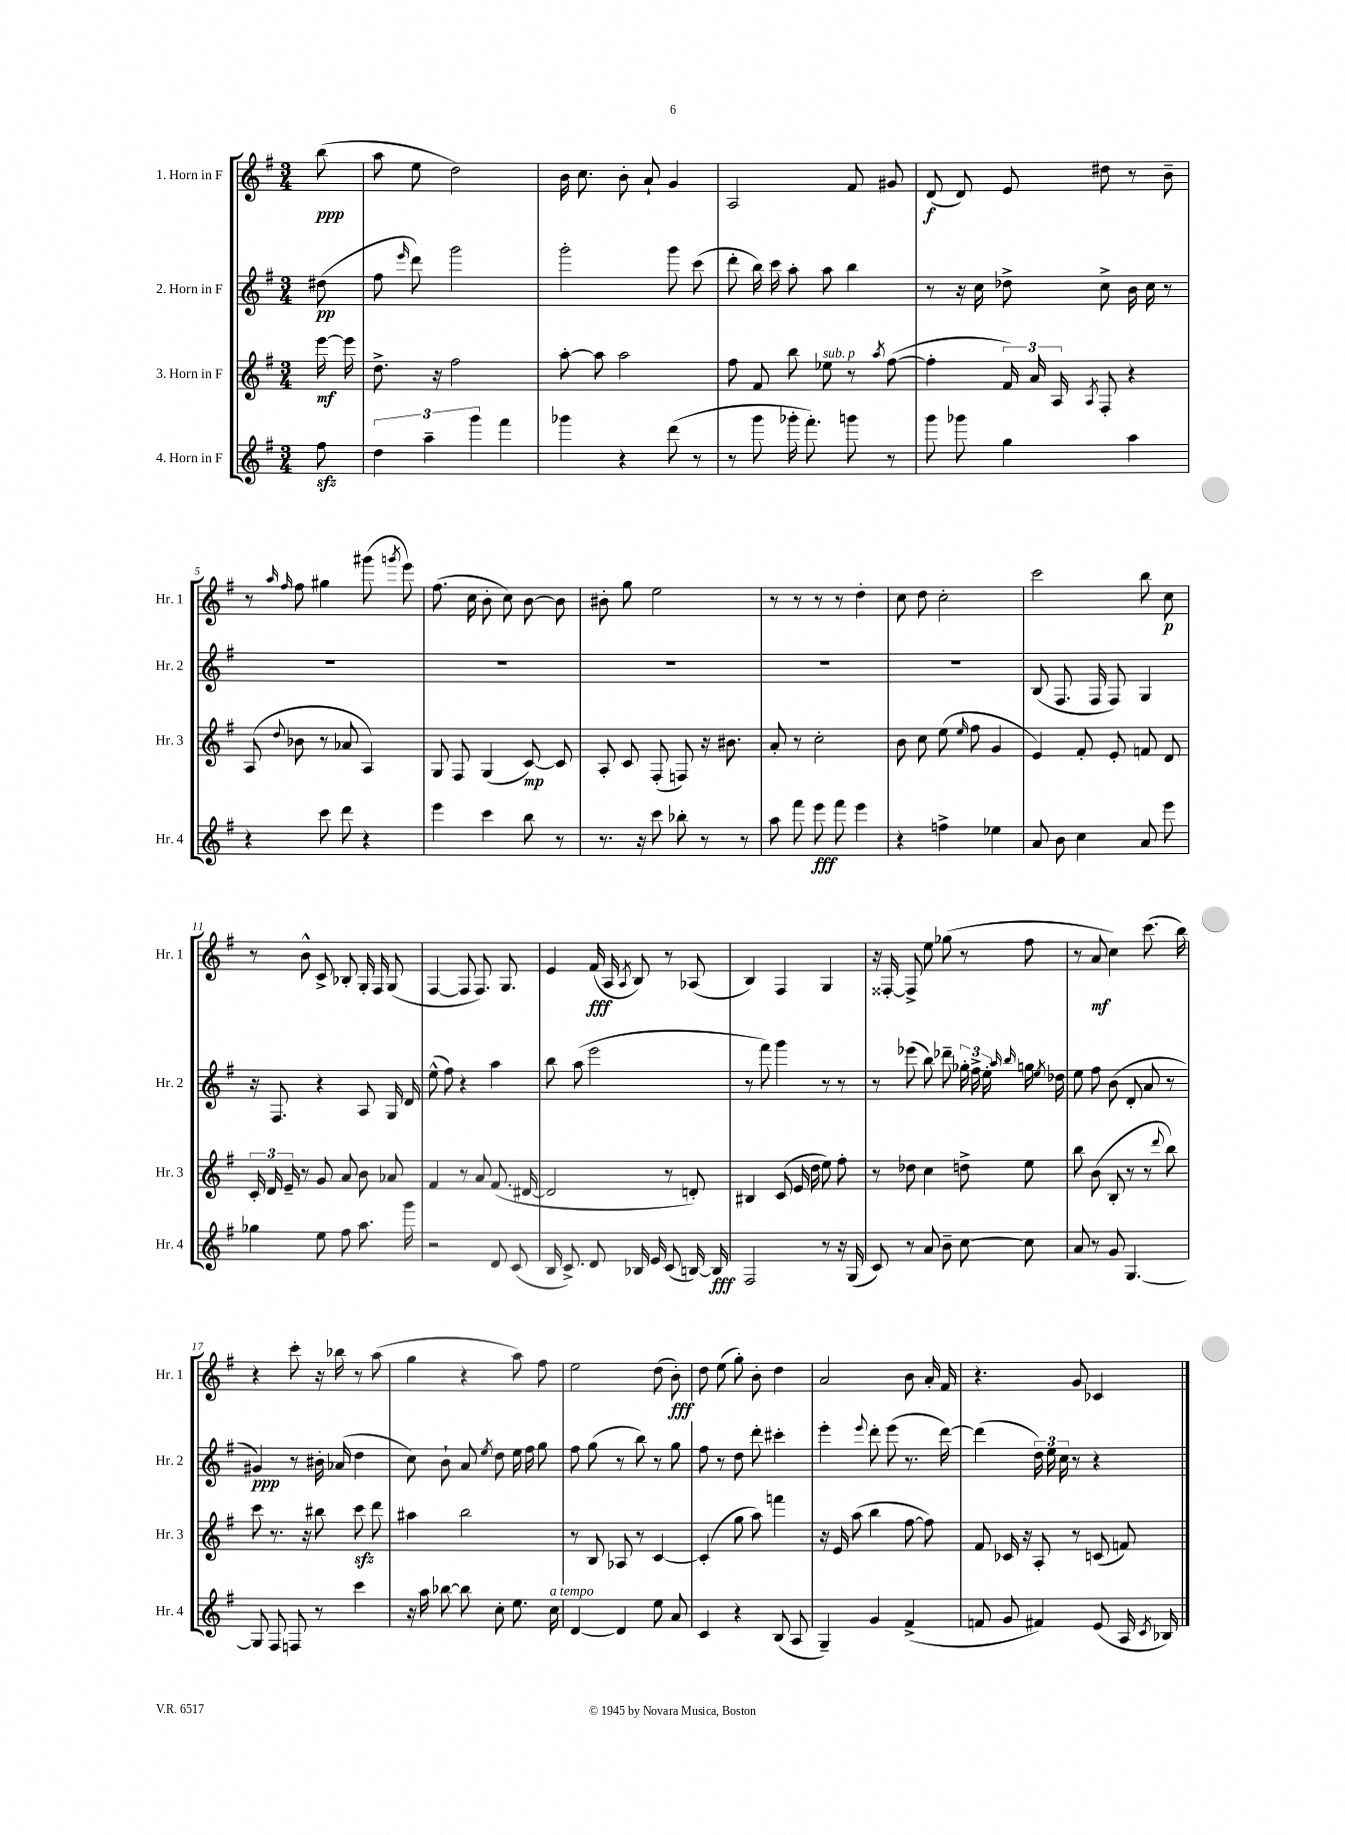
<<
\new StaffGroup <<
\new Staff = "s0" \with { instrumentName = "1. Horn in F" shortInstrumentName = "Hr. 1" } {
    \clef treble \key g \major \numericTimeSignature \time 3/4 \partial 8
    \autoBeamOff b''8\ppp( |
    a''8 e''8 d''2) |
    b'16 c''8. b'8-. a'8-! g'4 |
    a2 fis'8 gis'8 |
    d'8\f( d'8) e'8 dis''8 r8 b'8-- |
    r8 \grace { a''16 fis''16 } fis''8 gis''4 gis'''8( \acciaccatura { g'''8 } e'''8) |
    fis''8.( c''16 b'8-. c''8) b'8~ b'8 |
    bis'8-. g''8 e''2 |
    r8 r8 r8 r8 d''4-. |
    c''8 d''8 c''2-. |
    c'''2 b''8 c''8\p |
    r8 b'8-^ c'8-> bes8-. g16-. fis16 g8( |
    fis4~ fis8 fis8.) g8. |
    e'4 fis'16\fff( a16 \acciaccatura { a8 } b8) r8 aes8( |
    b4) fis4 g4 |
    r16 fisis16~-. fisis8-> e''8 ges''8( r8 fis''8 |
    r8 a'8\mf c''4) c'''8.( b''16) |
    r4 c'''8-. r16 bes''16 r8 a''8( |
    g''4 r4 a''8) fis''8 |
    e''2 d''8( b'8-.\fff) |
    d''8 e''8( g''8-.) b'8-. d''4 |
    a'2 b'8 a'16-. fis'16 |
    r4. g'8 ces'4 \bar "|." |
}
\new Staff = "s1" \with { instrumentName = "2. Horn in F" shortInstrumentName = "Hr. 2" } {
    \clef treble \key g \major \numericTimeSignature \time 3/4 \partial 8
    \autoBeamOff dis''8\pp( |
    fis''8 \grace { e'''16 } d'''8) g'''2 |
    g'''2-. g'''8 c'''8( |
    d'''8-. b''16) c'''16 a''8-. a''8 b''4 |
    r8 r16 c''16 des''8-> c''8-> b'16 c''16 r8 |
    R2. |
    R2. |
    R2. |
    R2. |
    R2. |
    b8( fis8. fis16 fis8) g4 |
    r16 fis8. r4 a8 g16 d'16 |
    e''8-^( fis''8) r4 a''4 |
    b''8 a''8( e'''2 |
    r8 fis'''8) g'''4 r8 r8 |
    r8 ees'''8( b''8) des'''8-- \tuplet 3/2 { ges''16-. fis''16-> e''16-. } \grace { a''16 b''16 } g''16 \acciaccatura { e''8 } des''16 |
    e''8 fis''8 b'8( d'8-. a'8 r8 |
    gis'4\ppp) r8 bis'16-. aes'16( d''4 |
    c''8) b'8-! a'8 \acciaccatura { e''8 } d''8 e''16 fis''16 g''8 |
    fis''8 g''8( r8 b''8) r8 g''8 |
    fis''8 r8 d''8 d'''8-. cis'''4-. |
    e'''4-. \appoggiatura { e'''8 } d'''8-. e'''8( r8. d'''16~) |
    d'''4( \tuplet 3/2 { d''16) e''16 c''16 } r8 r4 \bar "|." |
}
\new Staff = "s2" \with { instrumentName = "3. Horn in F" shortInstrumentName = "Hr. 3" } {
    \clef treble \key g \major \numericTimeSignature \time 3/4 \partial 8
    \autoBeamOff e'''16~\mf e'''16 |
    d''8.-> r16 fis''2 |
    a''8~-. a''8 a''2 |
    fis''8 fis'8 b''8 ees''8^\markup { \italic "sub. p" } r8 \acciaccatura { a''8 } fis''8~( |
    fis''4-. \tuplet 3/2 { fis'16) a'16 a16 } \acciaccatura { a8 } fis8-. r4 |
    a8( \appoggiatura { d''8 } bes'8 r8 aes'8 a4) |
    g8 fis8 g4( c'8~\mp) c'8 |
    a8-. c'8 fis8-.( f8) r16 bis'8. |
    a'8-. r8 c''2-. |
    b'8 c''8 e''8( \grace { e''16 } fis''8 g'4 |
    e'4) fis'8-. e'8-. f'8 d'8 |
    \tuplet 3/2 { c'16-. d'16 e'16-- } r8 g'8 a'8 b'8 aes'8 |
    fis'4 r8 a'8 fis'8.( dis'16~ |
    dis'2 r8 d'8-.) |
    bis4 c'8( e'16 d''16 e''8) fis''8-. |
    r8 des''8 c''4 d''8-> e''8 |
    b''8 b'8( b8-. r8 r8 \appoggiatura { d'''8 } b''8) |
    c'''8 r8. r16 bis''8 c'''8\sfz d'''8 |
    ais''4 b''2 |
    r8 b8 aes8 r8 c'4~ |
    c'4-.( g''8 a''8) f'''4 |
    r16 e'16 a''8( b''4 fis''8~ fis''8) |
    fis'8 ces'16 r16 a8-. r8 c'8( f'8) \bar "|." |
}
\new Staff = "s3" \with { instrumentName = "4. Horn in F" shortInstrumentName = "Hr. 4" } {
    \clef treble \key g \major \numericTimeSignature \time 3/4 \partial 8
    \autoBeamOff fis''8\sfz |
    \tuplet 3/2 { d''4 a''4-- g'''4 } fis'''4 |
    ges'''4 r4 d'''8( r8 |
    r8 g'''8 ges'''16-. fis'''8.-.) g'''8 r8 |
    g'''8 ges'''8 g''4 a''4 |
    r4 c'''8 d'''8 r4 |
    e'''4 c'''4 b''8 r8 |
    r8. r16 c'''8 bes''8-. r8 r8 |
    a''8 fis'''8 e'''8\fff fis'''8 e'''4 |
    r4 f''4-> ees''4 |
    a'8 b'8 c''4 a'8 e'''8 |
    ges''4 e''8 fis''8 a''8. g'''16 |
    r2 d'8 c'8( |
    b16 c'8.->) d'8 bes16 e'16 c'8( b16~) b16\fff |
    fis2 r8 r16 g16( |
    c'8) r8 a'8 b'8-- c''8~ c''8 |
    a'8 r8 g'8 g4.~ |
    g8 fis8 f8 r8 c'''4 |
    r16 a''16 bes''8~ bes''8 c''8-. e''8. c''16^\markup { \italic "a tempo" } |
    d'4~ d'4 e''8 a'8 |
    c'4 r4 b8( a8 |
    g4--) g'4 fis'4->( |
    f'8 g'8 fis'4) e'8( a16 \acciaccatura { c'8 } bes16) \bar "|." |
}
>>
>>
